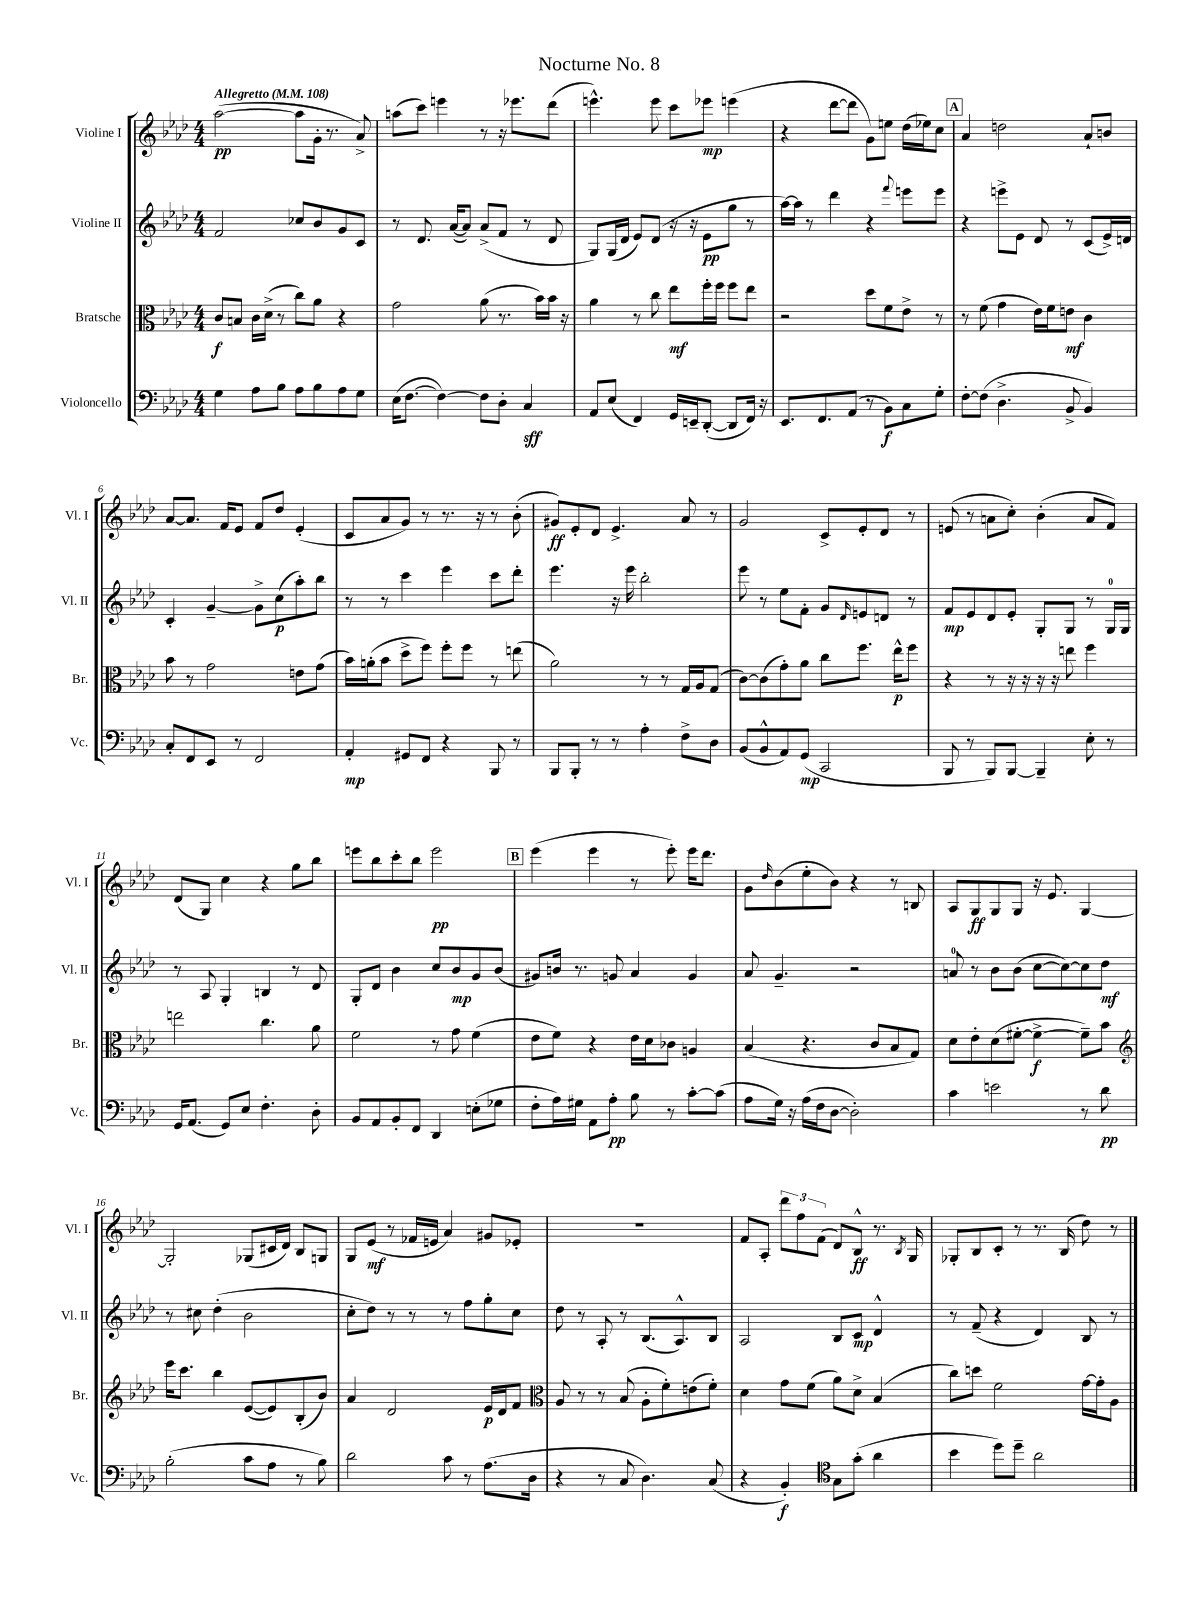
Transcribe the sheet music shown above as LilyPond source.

\header { title = "Nocturne No. 8" }
<<
\new StaffGroup <<
\new Staff = "s0" \with { instrumentName = "Violine I" shortInstrumentName = "Vl. I" } {
    \clef treble \key aes \major \numericTimeSignature \time 4/4 \tempo "Allegretto" 4 = 108
    aes''2~\pp( aes''8 g'16-. r8. aes'8->) |
    a''8( c'''8) e'''4 r8 r16 ees'''8. des'''8( |
    e'''4.-^) e'''8 c'''8 ees'''8\mp e'''4( |
    r4 des'''8~ des'''8 g'8) e''8 des''16( ees''16) c''8 |
    \mark \markup { \box "A" } aes'4 d''2 aes'8-! b'8 |
    aes'8~ aes'8. f'16 ees'8 f'8 des''8 ees'4-.( |
    c'8 aes'8 g'8) r8 r8. r16 r8 bes'8-.( |
    gis'8\ff) ees'8-. des'8 ees'4.-> aes'8 r8 |
    g'2 c'8-> ees'8-. des'8 r8 |
    e'8( r8 a'8 c''8-.) bes'4-.( a'8 f'8) |
    des'8( g8) c''4 r4 g''8 bes''8 |
    e'''8 bes''8 c'''8-. bes''8 e'''2\pp |
    \mark \markup { \box "B" } ees'''4( ees'''4 r8 ees'''8-.) ees'''16 des'''8. |
    g'8 \grace { des''16 } bes'8( ees''8-. bes'8) r4 r8 b8 |
    aes8 g8\ff g8 g8 r16 ees'8. g4~ |
    g2-. ges8( cis'16 des'16) bes8 g8 |
    g8 ees'8\mf( r8 fes'16 e'16 aes'4) gis'8 ees'8-. |
    R1 |
    f'8 aes8-. \tuplet 3/2 { des'''8 f''8 f'8( } des'8) bes8-^\ff r8. \acciaccatura { bes8 } g16 |
    ges8-. bes8 c'8-. r8 r8. bes16( des''8) r8 \bar "|." |
}
\new Staff = "s1" \with { instrumentName = "Violine II" shortInstrumentName = "Vl. II" } {
    \clef treble \key aes \major \numericTimeSignature \time 4/4
    f'2 ces''8 bes'8 g'8 c'8 |
    r8 des'8. aes'16~( aes'8) aes'8->( f'8 r8 des'8 |
    g8) g16( des'16 ees'8) des'8( r16 r16 ees'8\pp g''8 r8 |
    aes''16~) aes''16 r8 des'''4 r4 \appoggiatura { f'''8 } e'''8 e'''8 |
    \mark \markup { \box "A" } r4 e'''8-> ees'8 des'8 r8 c'8( ees'16->) d'16 |
    c'4-. g'4~-- g'8-> c''8\p( aes''8-.) bes''8 |
    r8 r8 c'''4 ees'''4 c'''8 des'''8-. |
    ees'''4. r16 ees'''16 bes''2-. |
    ees'''8 r8 ees''8 f'8-. g'8 \grace { des'16 } e'8 d'8 r8 |
    f'8\mp ees'8 des'8 ees'8-. g8-. g8 r8 g16-0 g16 |
    r8 aes8 g4-. b4 r8 des'8 |
    g8-. des'8 bes'4 c''8 bes'8\mp g'8 bes'8( |
    \mark \markup { \box "B" } gis'8) b'16 r8. g'8 aes'4 g'4 |
    aes'8 g'4.-- r2 |
    a'8-0 r8 bes'8 bes'8( c''8~ c''8~) c''8 des''8\mf |
    r8 cis''8 des''4-.( bes'2 |
    c''8-. des''8) r8 r8 r8 f''8 g''8-. c''8 |
    des''8 r8 aes8-. r8 bes8.( aes8.-^) bes8 |
    aes2 bes8 c'8\mp des'4-^ |
    r8 f'8--( r4 des'4) bes8 r8 \bar "|." |
}
\new Staff = "s2" \with { instrumentName = "Bratsche" shortInstrumentName = "Br." } {
    \clef alto \key aes \major \numericTimeSignature \time 4/4
    c'8\f b8 c'16 des'16->( r8 c''8) aes'8 r4 |
    g'2 aes'8( r8. bes'16) bes'16 r16 |
    aes'4 r8 c''8 ees''8\mf f''16-. f''16 f''8 ees''8 |
    r2 des''8 f'8 ees'8-> r8 |
    \mark \markup { \box "A" } r8 f'8( g'4 ees'16) f'16 e'8\mf c'4 |
    bes'8 r8 g'2 e'8 g'8( |
    bes'16) a'16-.( bes'8 des''8-> f''8) f''8-. f''8 r8 e''8( |
    aes'2) r8 r8 g16 aes16 g8( |
    c'8~) c'8( g'8-.) aes'8 c''8 f''8. ees''16-^\p f''8 |
    r4 r8 r16 r16 r16 r16 e''8 f''4 |
    e''2 c''4. aes'8 |
    f'2 r8 g'8 f'4( |
    \mark \markup { \box "B" } ees'8 f'8) r4 ees'16 des'16 ces'8 a4 |
    bes4( r4. c'8 bes8 g8) |
    des'8 ees'8-. des'8( fis'8~-. fis'4~->\f fis'8--) bes'8 |
    \clef treble ees'''16 c'''8. bes''4 ees'8~( ees'8) bes8-.( bes'8) |
    aes'4 des'2 ees'16\p des'16 f'8 |
    \clef alto aes8 r8 r8 bes8( aes8-. f'8-.) e'8( f'8-.) |
    des'4 g'8 f'8( aes'8) des'8-> bes4( |
    c''8) d''8 f'2 g'16~ g'16-. aes8 \bar "|." |
}
\new Staff = "s3" \with { instrumentName = "Violoncello" shortInstrumentName = "Vc." } {
    \clef bass \key aes \major \numericTimeSignature \time 4/4
    g4 aes8 bes8 aes8 bes8 aes8 g8 |
    ees16( f8.~ f4~) f8 des8-. c4\sff |
    aes,8 ees8( f,4) g,16 e,16-- des,8~-.( des,8 f,16) r16 |
    ees,8. f,8. aes,8( r8 bes,8\f) c8 g8-. |
    \mark \markup { \box "A" } f8~-. f8( des4.-> bes,8-> bes,4) |
    c8-. f,8 ees,8 r8 f,2 |
    aes,4-.\mp gis,8 f,8 r4 bes,,8 r8 |
    bes,,8 bes,,8-. r8 r8 aes4-. f8-> des8 |
    bes,8( bes,8-^ aes,8) g,8\mp( c,2 |
    bes,,8 r8 bes,,8) bes,,8~ bes,,4-- ees8-. r8 |
    g,16 aes,8.( g,8) ees8 f4.-. des8-. |
    bes,8 aes,8 bes,8-. f,8 des,4 e8-.( ges8 |
    \mark \markup { \box "B" } f8-. aes16) gis16 aes,8 aes8-.\pp bes8 r8 c'8~-. c'8( |
    aes8 g16) r16 aes16( f16 des8~ des2-.) |
    c'4 e'2 r8 des'8\pp |
    bes2-.( c'8 aes8 r8 bes8) |
    des'2 c'8 r8 aes8.( des16 |
    r4 r8 c8 des4.) c8( |
    r4 bes,4-.\f) \clef tenor g8 g'8-.( aes'4 |
    bes'4 des''8) des''8-- aes'2 \bar "|." |
}
>>
>>
